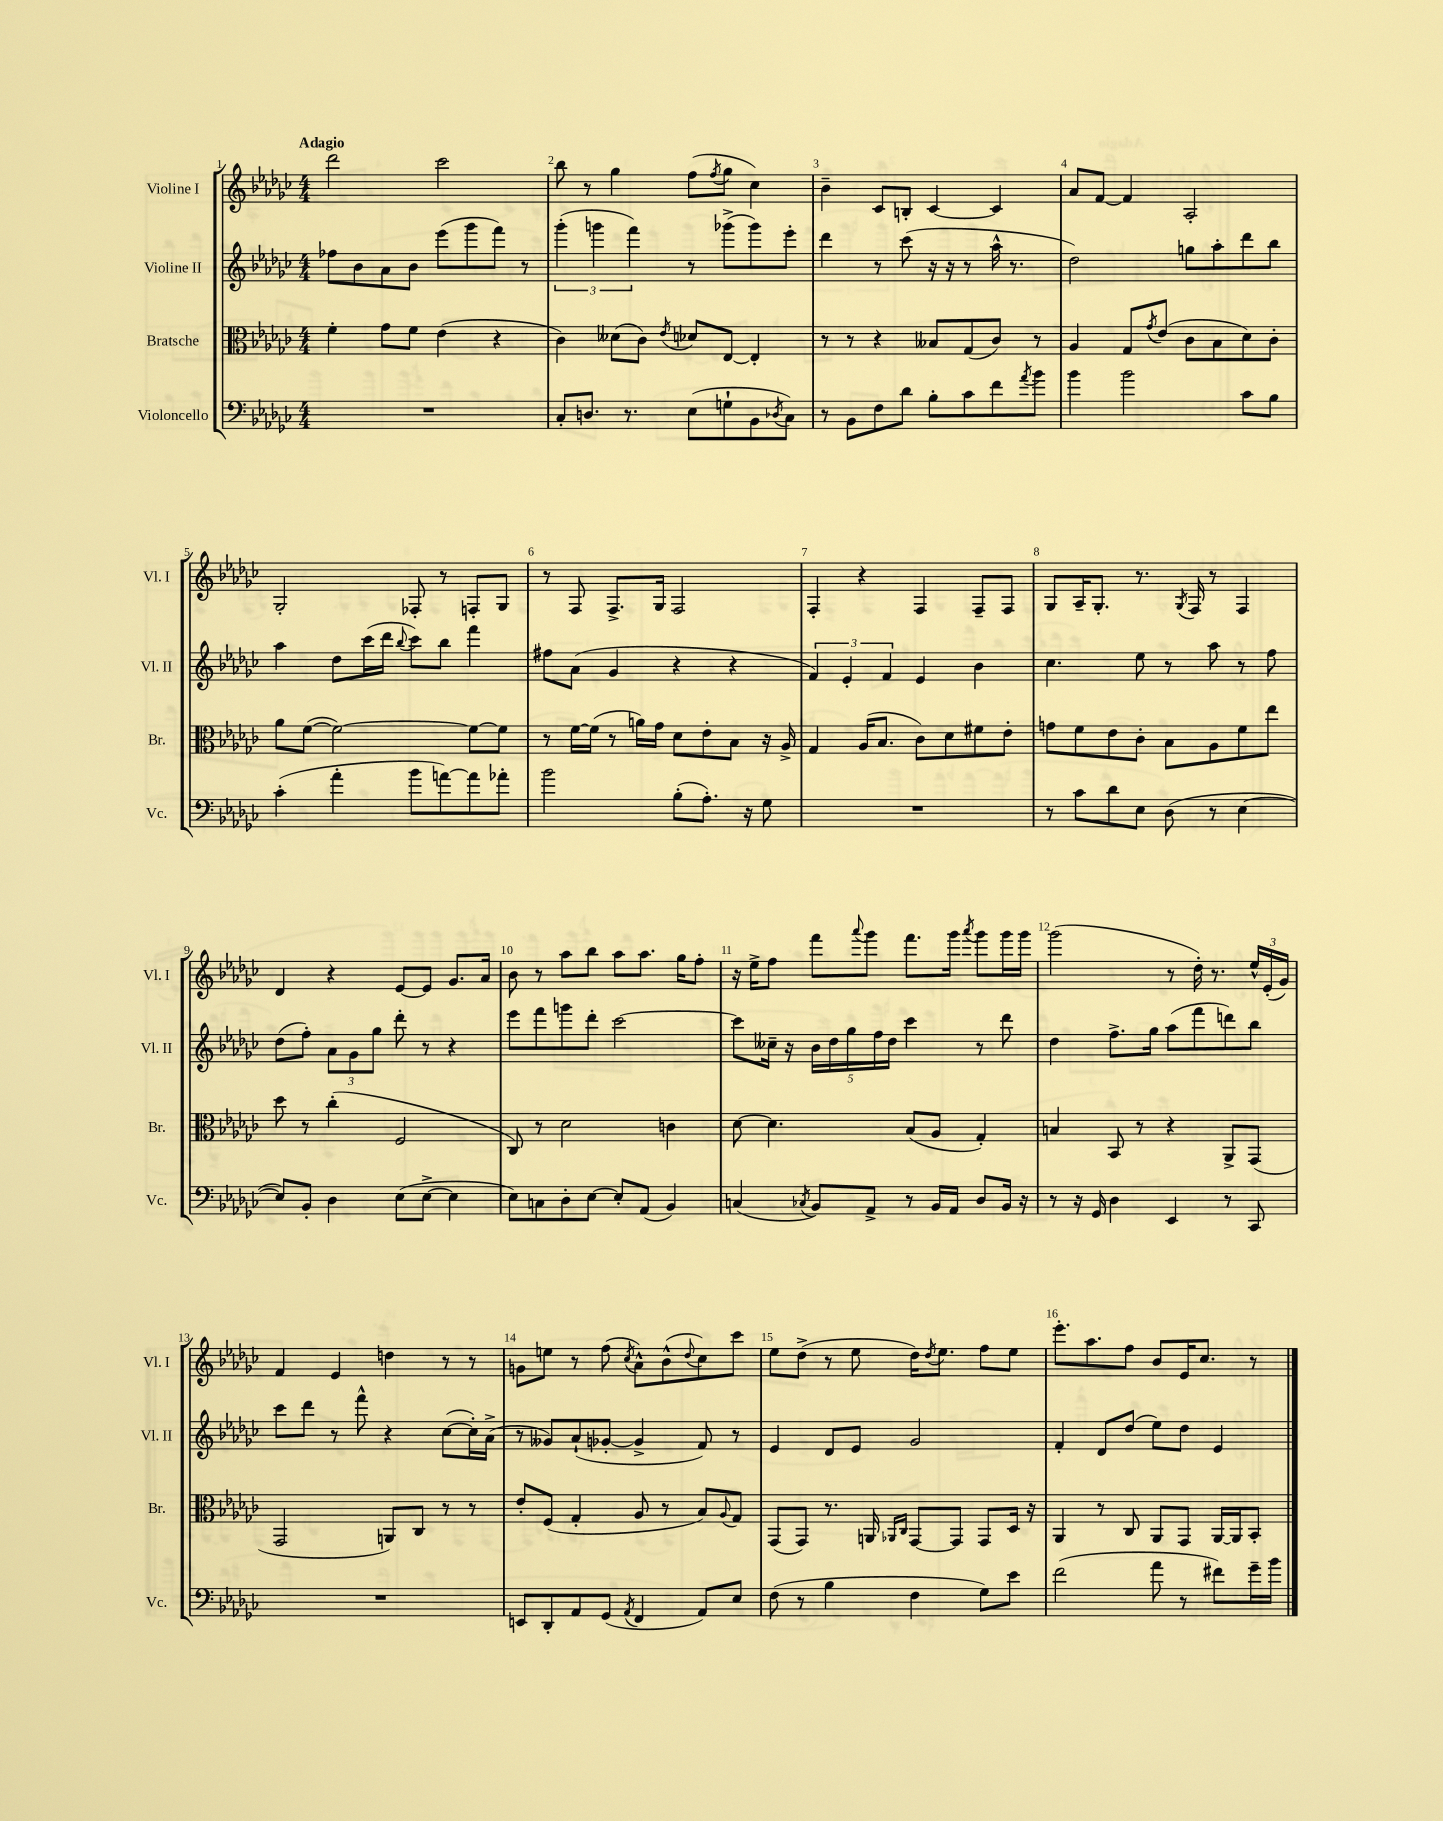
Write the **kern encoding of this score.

**kern	**kern	**kern	**kern
*part4	*part3	*part2	*part1
*staff4	*staff3	*staff2	*staff1
*I"Violoncello	*I"Bratsche	*I"Violine II	*I"Violine I
*I'Vc.	*I'Br.	*I'Vl. II	*I'Vl. I
*clefF4	*clefC3	*clefG2	*clefG2
*k[b-e-a-d-g-c-]	*k[b-e-a-d-g-c-]	*k[b-e-a-d-g-c-]	*k[b-e-a-d-g-c-]
*M4/4	*M4/4	*M4/4	*M4/4
=1	=1	=1	=1
!	!	!	!LO:TX:a:B:t=Adagio
1r	4f'\	8ff-X\L	2ddd-\
.	.	8b-\	.
.	8g-\L	8a-\	.
.	8f\J	8b-\J	.
.	(4e-\	(8eee-\L	2ccc-\
.	.	8ggg-\	.
.	4r	8fff\J)	.
.	.	8r	.
=2	=2	=2	=2
8C-'/L	4c-\)	(6ggg-'\	8bb-\
8.Dn/J	.	.	8r
.	.	6gggn\	.
.	(8d--X\L	.	4gg-\
8.r	.	.	.
.	.	6fff\)	.
.	8c-\J)	.	.
.	8qe-/	.	.
(8E-\L	8d-X/L	8r	(8ff\L
.	.	.	8qff/
8Gn`\	[8E-/J	(8ggg-X^\L	8gg-\J
8BB-\	4E-'/]	8ggg-\)	4cc-\)
8qD-X/	.	.	.
8C-\J)	.	8eee-'\J	.
=3	=3	=3	=3
8r	8r	4ddd-\	4b-~\
8BB-\L	8r	.	.
8F\	4r	8r	8c-/L
8d-\J	.	(8ccc-\	8Bn'/J
8B-'\L	8B--X/L	16r	[4c-/
.	.	16r	.
8c-\	(8G-/	8r	.
8f\	8c-/J)	16aa-^^\	4c-/]
.	.	8.r	.
8qa-/	.	.	.
8b-\J	8r	.	.
=4	=4	=4	=4
4b-\	4A-/	2dd-\)	8a-/L
.	.	.	[8f/J
2b-\	8G-/L	.	4f/]
.	8qg-/	.	.
.	(8e-/J	.	.
.	8c-\L	8ggn\L	2A-'/
.	8B-\	8aa-'\	.
8c-\L	8d-\)	8ddd-\	.
8B-\J	8c-'\J	8bb-\J	.
!!LO:LB:g=z
=5	=5	=5	=5
(4c-'\	8a-\L	4aa-\	2G-'/
.	([8f\J	.	.
4a-'\	2f\_)	8dd-\L	.
.	.	(16ccc-\L	.
.	.	16ddd-\JJ	.
.	.	8qqbb-/	.
8b-\L	.	8ccc-\L)	8F-X'/
[8an\)	.	8bb-\J	8r
8a\]	8f\L_	4fff\	8Fn'/L
8a-X'\J	8f\J]	.	8G-/J
=6	=6	=6	=6
2b-\	8r	8ff#X\L	8r
.	[16f\LL	(8a-\J	8F/
.	(16f\JJ]	.	.
.	8r	4g-/	8.F^/L
.	16an\LL)	.	.
.	16g-\JJ	.	16G-/Jk
(8B-'\L	8d-\L	4r	2F/
8.A-'\J)	8e-'\	.	.
.	8B-\J	4r	.
16r	.	.	.
8G-\	16r	.	.
.	16A-^/	.	.
=7	=7	=7	=7
1r	4G-/	6f/)	4F'/
.	.	6e-'/	.
.	(16A-/KL	.	4r
.	8.B-/J	.	.
.	.	6f/	.
.	8c-\L)	4e-/	4F/
.	8d-\	.	.
.	8f#X\	4b-\	8F~/L
.	8e-'\J	.	8F/J
=8	=8	=8	=8
8r	8gn\L	4.cc-\	8G-/L
8c-\L	8f\	.	16A-~/K
.	.	.	8.G-'/J
8d-\	8e-\	.	.
8E-\J	8c-'\J	8ee-\	8.r
(8D-\	8B-\L	8r	.
.	.	.	8qG-/
.	.	.	16F/
8r	8A-\	8aa-\	8r
[4E-\	8f\	8r	4F/
.	8ee-\J	8ff\	.
!!LO:LB:g=z
=9	=9	=9	=9
8E-/L])	8dd-\	(8dd-\L	4d-/
8BB-'/J	8r	8ff'\J)	.
4D-\	(4cc-'\	12a-\L	4r
.	.	12g-\	.
.	.	12gg-\J	.
(8E-\L	2F/	8ddd-'\	[8e-/L
[8E-^\J	.	8r	8e-/J]
4E-\]	.	4r	8.g-/L
.	.	.	16a-/Jk
=10	=10	=10	=10
8E-\L)	8C-/)	8eee-\L	8b-\
8Cn\	8r	8fff\	8r
8D-'\	2d-\	8gggn\	8aa-\L
[8E-\J	.	8ddd-'\J	8bb-\J
8E-'/L]	.	[2ccc-\	8aa-\L
(8AA-/J	.	.	8.aa-\J
4BB-/)	4cn\	.	.
.	.	.	16gg-\KL
.	.	.	8ff'\J
=11	=11	=11	=11
(4Cn/	[8d-\	8ccc-\L]	16r
.	.	.	16ee-^\KL
.	4.d-\]	16cc--X~\Jk	8ff\J
.	.	16r	.
8qC-X/	.	.	.
8BB-/L)	.	20b-\LL	8fff\L
.	.	20dd-\	.
.	.	20gg-\	.
.	.	.	8qqaaa-/
8AA-^/J	.	.	8ggg-\J
.	.	20ff\	.
.	.	20dd-\JJ	.
8r	(8B-/L	4ccc-\	8.fff\L
16BB-/LL	8A-/J	.	.
16AA-/JJ	.	.	16ggg-\Jk
.	.	.	8qaaa-/
8D-/L	4G-'/)	8r	8ggg-\L
16BB-/Jk	.	8ddd-\	16ggg-\L
16r	.	.	16ggg-\JJ
=12	=12	=12	=12
8r	4Bn/	4dd-\	(2ggg-\
16r	.	.	.
16GG-/	.	.	.
4D-\	8BB-/	8.ff^\L	.
.	8r	.	.
.	.	16gg-\Jk	.
4EE-/	4r	(8aa-\L	8r
.	.	8fff\	16dd-'\)
.	.	.	8.r
8r	8AA-^/L	8dddn\)	.
8CC-/	(8GG-/J	8bb-\J	24ee-^^/LL
.	.	.	(24e-'/
.	.	.	24g-/JJ)
!!LO:LB:g=z
=13	=13	=13	=13
1r	2GG-/	8ccc-\L	4f/
.	.	8ddd-\J	.
.	.	8r	4e-/
.	.	8fff^^\	.
.	8AAn/L)	4r	4ddn\
.	8C-/J	.	.
.	8r	([8cc-\L	8r
.	8r	16cc-'\L])	8r
.	.	(16a-^\JJ	.
=14	=14	=14	=14
8EEn/L	8e-'/L	8r	8gn\L
8DD-'/	(8F/J	8g--X/L)	8een\J
8AA-/	4G-'/	(8a-`/	8r
(8GG-/J	.	[8g-X'/J	(8ff\
8qAA-/	.	.	8qcc-/
4FF/	8A-/	4g-^/]	8a-^^\L)
.	8r	.	(8b-^^\
.	.	.	8qqdd-/
8AA-/L)	8B-/L)	8f/)	8cc-\)
.	8qqA-/	.	.
8E-/J	8G-/J	8r	8ccc-\J
=15	=15	=15	=15
(8F\	(8GG-/L	4e-/	8ee-\L
8r	8GG-/J)	.	(8dd-^\J
4B-\	8.r	8d-/L	8r
.	.	8e-/J	8ee-\
.	16AAn/	.	.
.	16qqAA-X/LL	.	.
.	16qqC-/JJ	.	.
4F\	[8GG-/L	2g-/	16dd-\KL)
.	.	.	8qdd-/
.	.	.	8.ee-\J
.	8GG-/J]	.	.
8G-\L)	8GG-/L	.	8ff\L
8e-\J	16D-/Jk	.	8ee-\J
.	16r	.	.
=16	=16	=16	=16
(2f\	4AA-/	4f'/	8.eee-'\L
.	.	.	8.aa-\
.	8r	8d-/L	.
.	8C-/	(8dd-/J	8ff\J
8a-\	8AA-/L	8ee-\L)	8b-/L
8r	8GG-/J	8dd-\J	16e-/K
.	.	.	8.cc-/J
8f#X\L)	[16AA-/LL	4e-/	.
.	16AA-/J]	.	.
16g-~\L	8BB-'/J	.	8r
16b-\JJ	.	.	.
==	==	==	==
*-	*-	*-	*-
